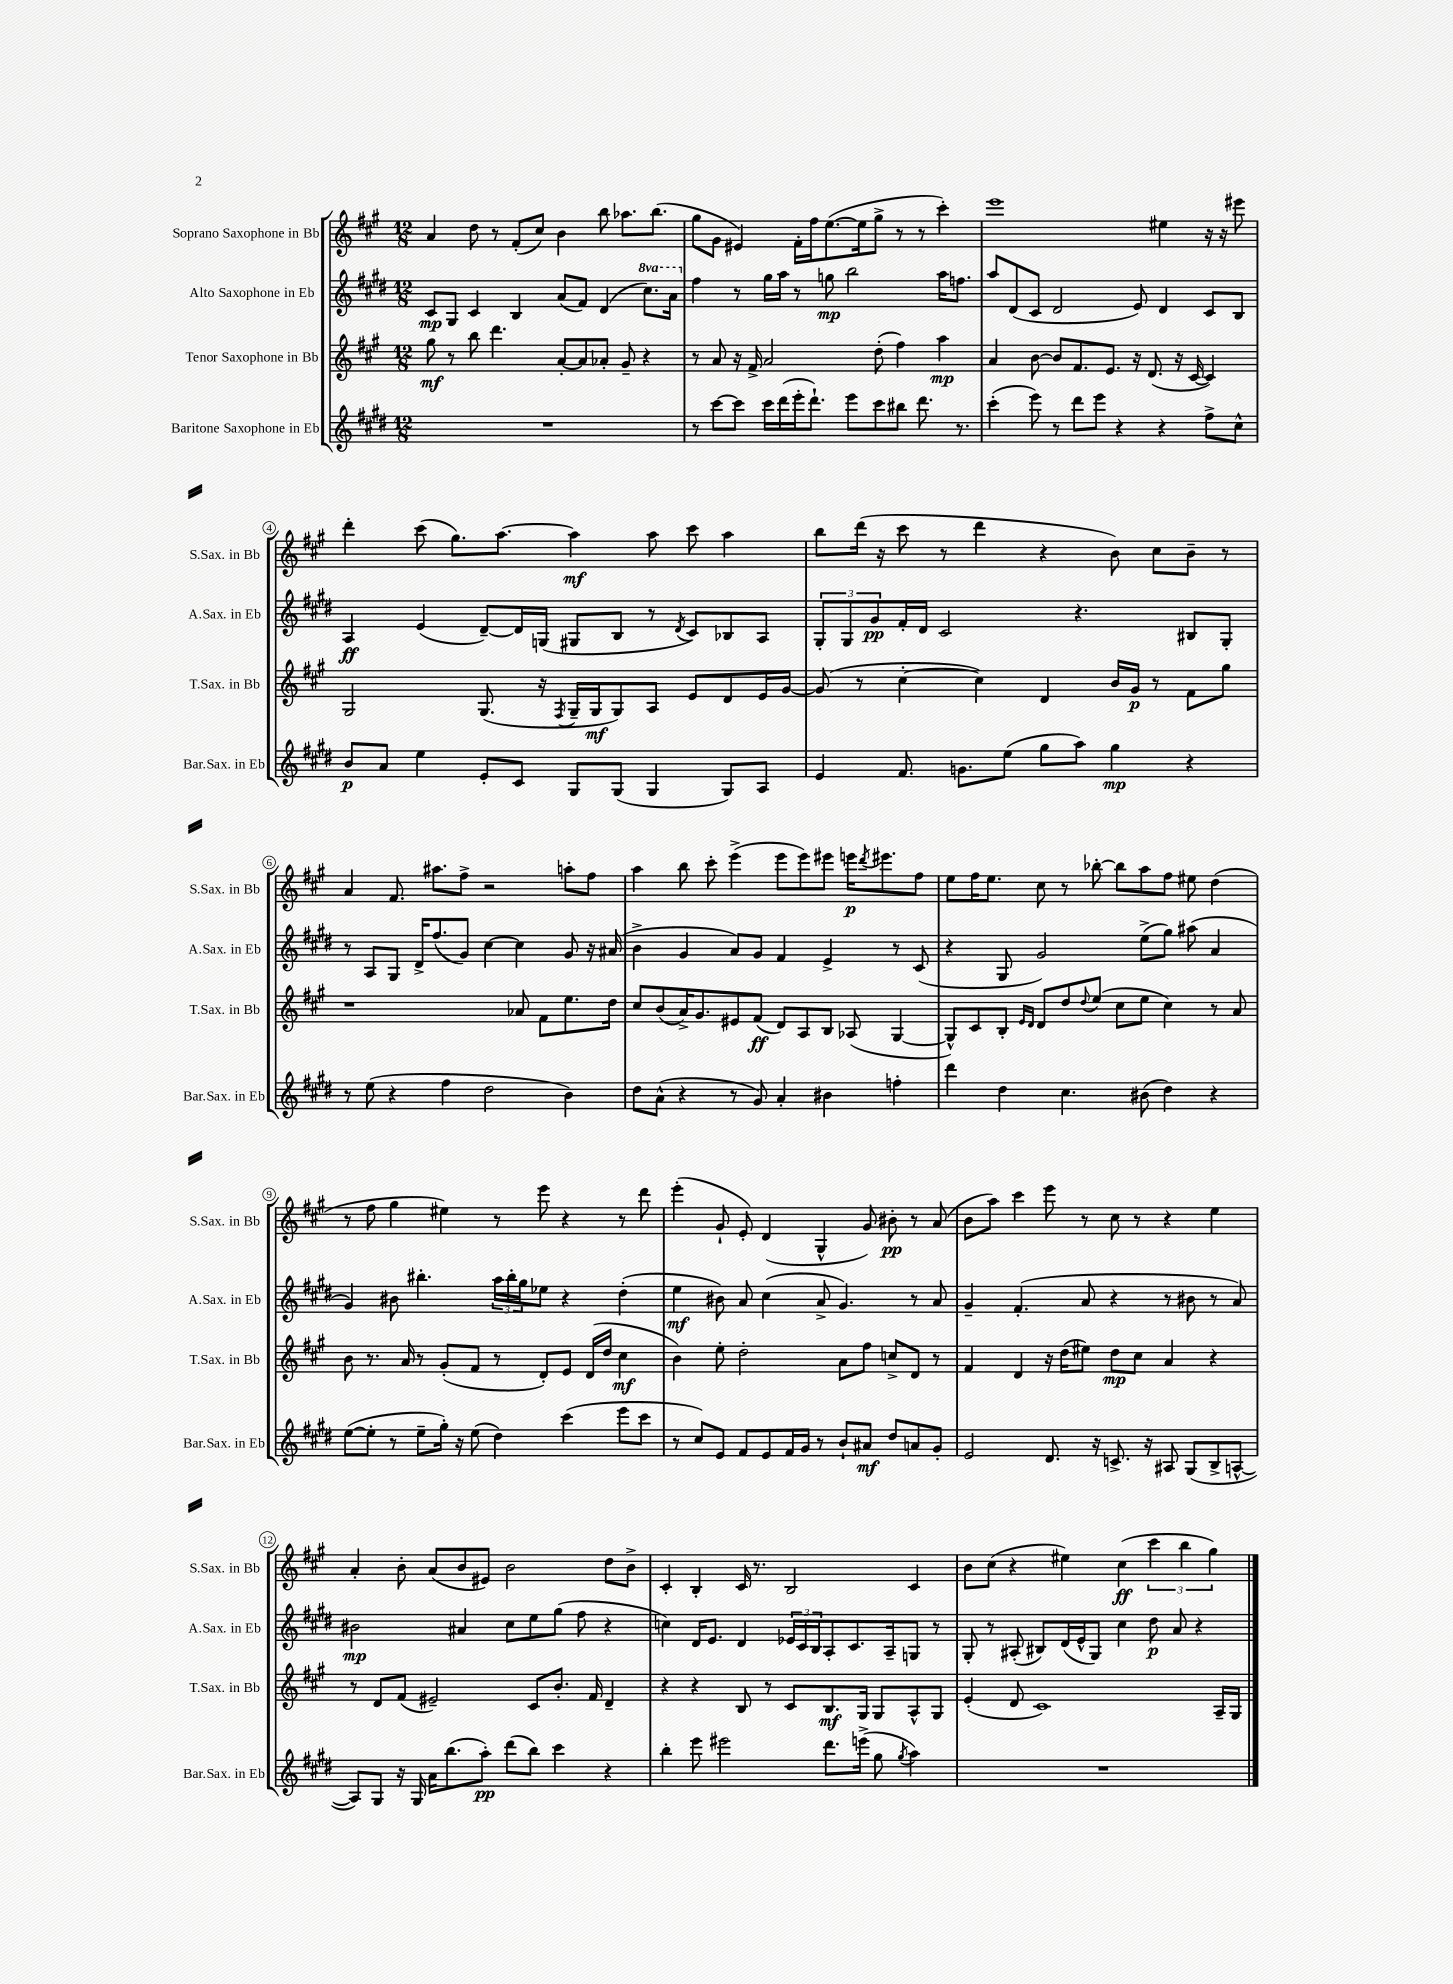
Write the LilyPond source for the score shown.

<<
\new StaffGroup <<
\new Staff = "s0" \with { instrumentName = "Soprano Saxophone in Bb" shortInstrumentName = "S.Sax. in Bb" } {
    \clef treble \key a \major \numericTimeSignature \time 12/8
    a'4 d''8 r8 fis'8-.( cis''8) b'4 b''8 aes''8. b''8.( |
    gis''8 gis'8 eis'4) fis'16-. fis''16 e''8.~( e''16 gis''8-> r8 r8 cis'''4-.) |
    e'''1 eis''4 r16 r16 eis'''8 |
    d'''4-. cis'''8( gis''8.) a''8.~ a''4\mf a''8 cis'''8 a''4 |
    b''8 d'''16( r16 cis'''8 r8 d'''4 r4 b'8) cis''8 b'8-- r8 |
    a'4 fis'8. ais''8. fis''8-> r2 a''8-. fis''8 |
    a''4 b''8 cis'''8-. e'''4->( e'''8 e'''8) eis'''8 e'''16\p \acciaccatura { d'''8 } eis'''8. fis''8 |
    e''8 fis''16 e''8. cis''8 r8 bes''8~-. bes''8 a''8 fis''8 eis''8 d''4( |
    r8 fis''8 gis''4 eis''4) r8 e'''8 r4 r8 d'''8 |
    e'''4-.( gis'8-! e'8-.) d'4( gis4-^ gis'8) bis'8-.\pp r8 a'8( |
    b'8 a''8) cis'''4 e'''8 r8 cis''8 r8 r4 e''4 |
    a'4-. b'8-. a'8( b'8 eis'8) b'2 d''8 b'8-> |
    cis'4-. b4-. cis'16 r8. b2 cis'4 |
    b'8 cis''8( r4 eis''4) cis''4\ff( \tuplet 3/2 { cis'''4 b''4 gis''4) } \bar "|." |
}
\new Staff = "s1" \with { instrumentName = "Alto Saxophone in Eb" shortInstrumentName = "A.Sax. in Eb" } {
    \clef treble \key e \major \numericTimeSignature \time 12/8 \set Staff.ottavationMarkups = #ottavation-simple-ordinals
    cis'8\mp gis8 cis'4 b4 a'8( fis'8) dis'4( \ottava #1 cis'''8.) a''16 \ottava #0 |
    fis''4 r8 gis''16 a''16 r8 g''8\mp b''2 a''16 f''8. |
    a''8 dis'8( cis'8 dis'2 e'8) dis'4 cis'8 b8 |
    a4\ff e'4( dis'8~--) dis'16 g16( gis8 b8 r8 \acciaccatura { dis'8 } cis'8) bes8 a8 |
    \tuplet 3/2 { gis8-. gis8 gis'8\pp } fis'16-. dis'16 cis'2 r4. bis8 gis8-. |
    r8 a8 gis8 dis'16-> fis''8.( gis'8) cis''4~ cis''4 gis'8 r16 ais'16( |
    b'4-> gis'4 a'8) gis'8 fis'4 e'4-> r8 cis'8( |
    r4 gis8 gis'2) e''8->( gis''8) ais''8( a'4 |
    gis'4) bis'8 bis''4.-. \tuplet 3/2 { a''16 bis''16-. gis''16 } ees''8 r4 dis''4-.( |
    e''4\mf bis'8) a'8 cis''4( a'8-> gis'4.) r8 a'8 |
    gis'4-- fis'4.-.( a'8 r4 r8 bis'8 r8 a'8) |
    bis'2\mp ais'4 cis''8 e''8 gis''8( fis''8 r4 |
    c''4) dis'16 e'8. dis'4 \tuplet 3/2 { ees'16 cis'16 b16 } a8-. cis'8. a16-- g8 r8 |
    gis8-. r8 ais8-.( bis8) dis'16( e'16-^ gis8) cis''4 dis''8\p a'8 r4 \bar "|." |
}
\new Staff = "s2" \with { instrumentName = "Tenor Saxophone in Bb" shortInstrumentName = "T.Sax. in Bb" } {
    \clef treble \key a \major \numericTimeSignature \time 12/8
    gis''8\mf r8 b''8 d'''4. a'8~-. a'8 aes'8-. gis'8-- r4 |
    r8 a'8 r16 fis'16-> a'2 d''8-.( fis''4) a''4\mp |
    a'4 b'8~ b'8 fis'8. e'8. r16 d'8.( r16 cis'16~ cis'4) |
    gis2 gis8.( r16 \acciaccatura { fis8 } gis16-- gis16\mf gis8) a8 e'8 d'8 e'16 gis'16~ |
    gis'8( r8 cis''4~-. cis''4) d'4 b'16 gis'16\p r8 fis'8 gis''8 |
    r1 aes'8 fis'8 e''8. d''16 |
    cis''8 b'8( a'16->) gis'8. eis'8 fis'8\ff( d'8) a8 b8 aes8( gis4~ |
    gis8-^) cis'8 b8-. \grace { e'16 d'16 } d'8 d''8 \appoggiatura { d''8 } e''8( cis''8 e''8 cis''4) r8 a'8 |
    b'8 r8. a'16 r8 gis'8-.( fis'8 r8 d'8-.) e'8 d'16( d''16 cis''4\mf |
    b'4) e''8-. d''2-. a'8 fis''8 c''8-> d'8 r8 |
    fis'4 d'4 r16 d''16( eis''8) d''8\mp cis''8 a'4 r4 |
    r8 d'8 fis'8( eis'2--) cis'8 b'8.-. fis'16 d'4-- |
    r4 r4 b8 r8 cis'8 b8.\mf gis16 gis8 a8-^ gis8 |
    e'4-.( d'8 cis'1) a16-- gis16 \bar "|." |
}
\new Staff = "s3" \with { instrumentName = "Baritone Saxophone in Eb" shortInstrumentName = "Bar.Sax. in Eb" } {
    \clef treble \key e \major \numericTimeSignature \time 12/8
    R1. |
    r8 cis'''8~ cis'''8 cis'''16 dis'''16( e'''16-. dis'''8.-!) e'''8 cis'''8 bis''8 dis'''8. r8. |
    cis'''4-.( e'''8) r8 dis'''8 e'''8 r4 r4 fis''8-> cis''8-^ |
    b'8\p a'8 e''4 e'8-. cis'8 gis8 gis8( gis4 gis8) a8 |
    e'4 fis'8. g'8. e''8( gis''8 a''8) gis''4\mp r4 |
    r8 e''8( r4 fis''4 dis''2 b'4) |
    dis''8 a'8-^( r4 r8 gis'8) a'4-. bis'4 f''4-. |
    dis'''4 dis''4 cis''4. bis'8( dis''4) r4 |
    e''8~( e''8-. r8 e''8-- gis''16-.) r16 e''8( dis''4) cis'''4( e'''8 cis'''8 |
    r8 cis''8) e'8 fis'8 e'8 fis'16 gis'16 r8 b'8-! ais'8\mf dis''8 a'8 gis'8-. |
    e'2 dis'8. r16 c'8.-> r16 ais8 gis8( b8-> a8~-^ |
    a8) gis8 r16 gis16 a'16 b''8.( a''8-.\pp) dis'''8( b''8) cis'''4 r4 |
    b''4-. e'''8 eis'''2 dis'''8. e'''16->( gis''8 \acciaccatura { gis''8 } a''4) |
    R1. \bar "|." |
}
>>
>>
\layout { \context { \Score \override BarNumber.stencil = #(make-stencil-circler 0.1 0.3 ly:text-interface::print) } }
